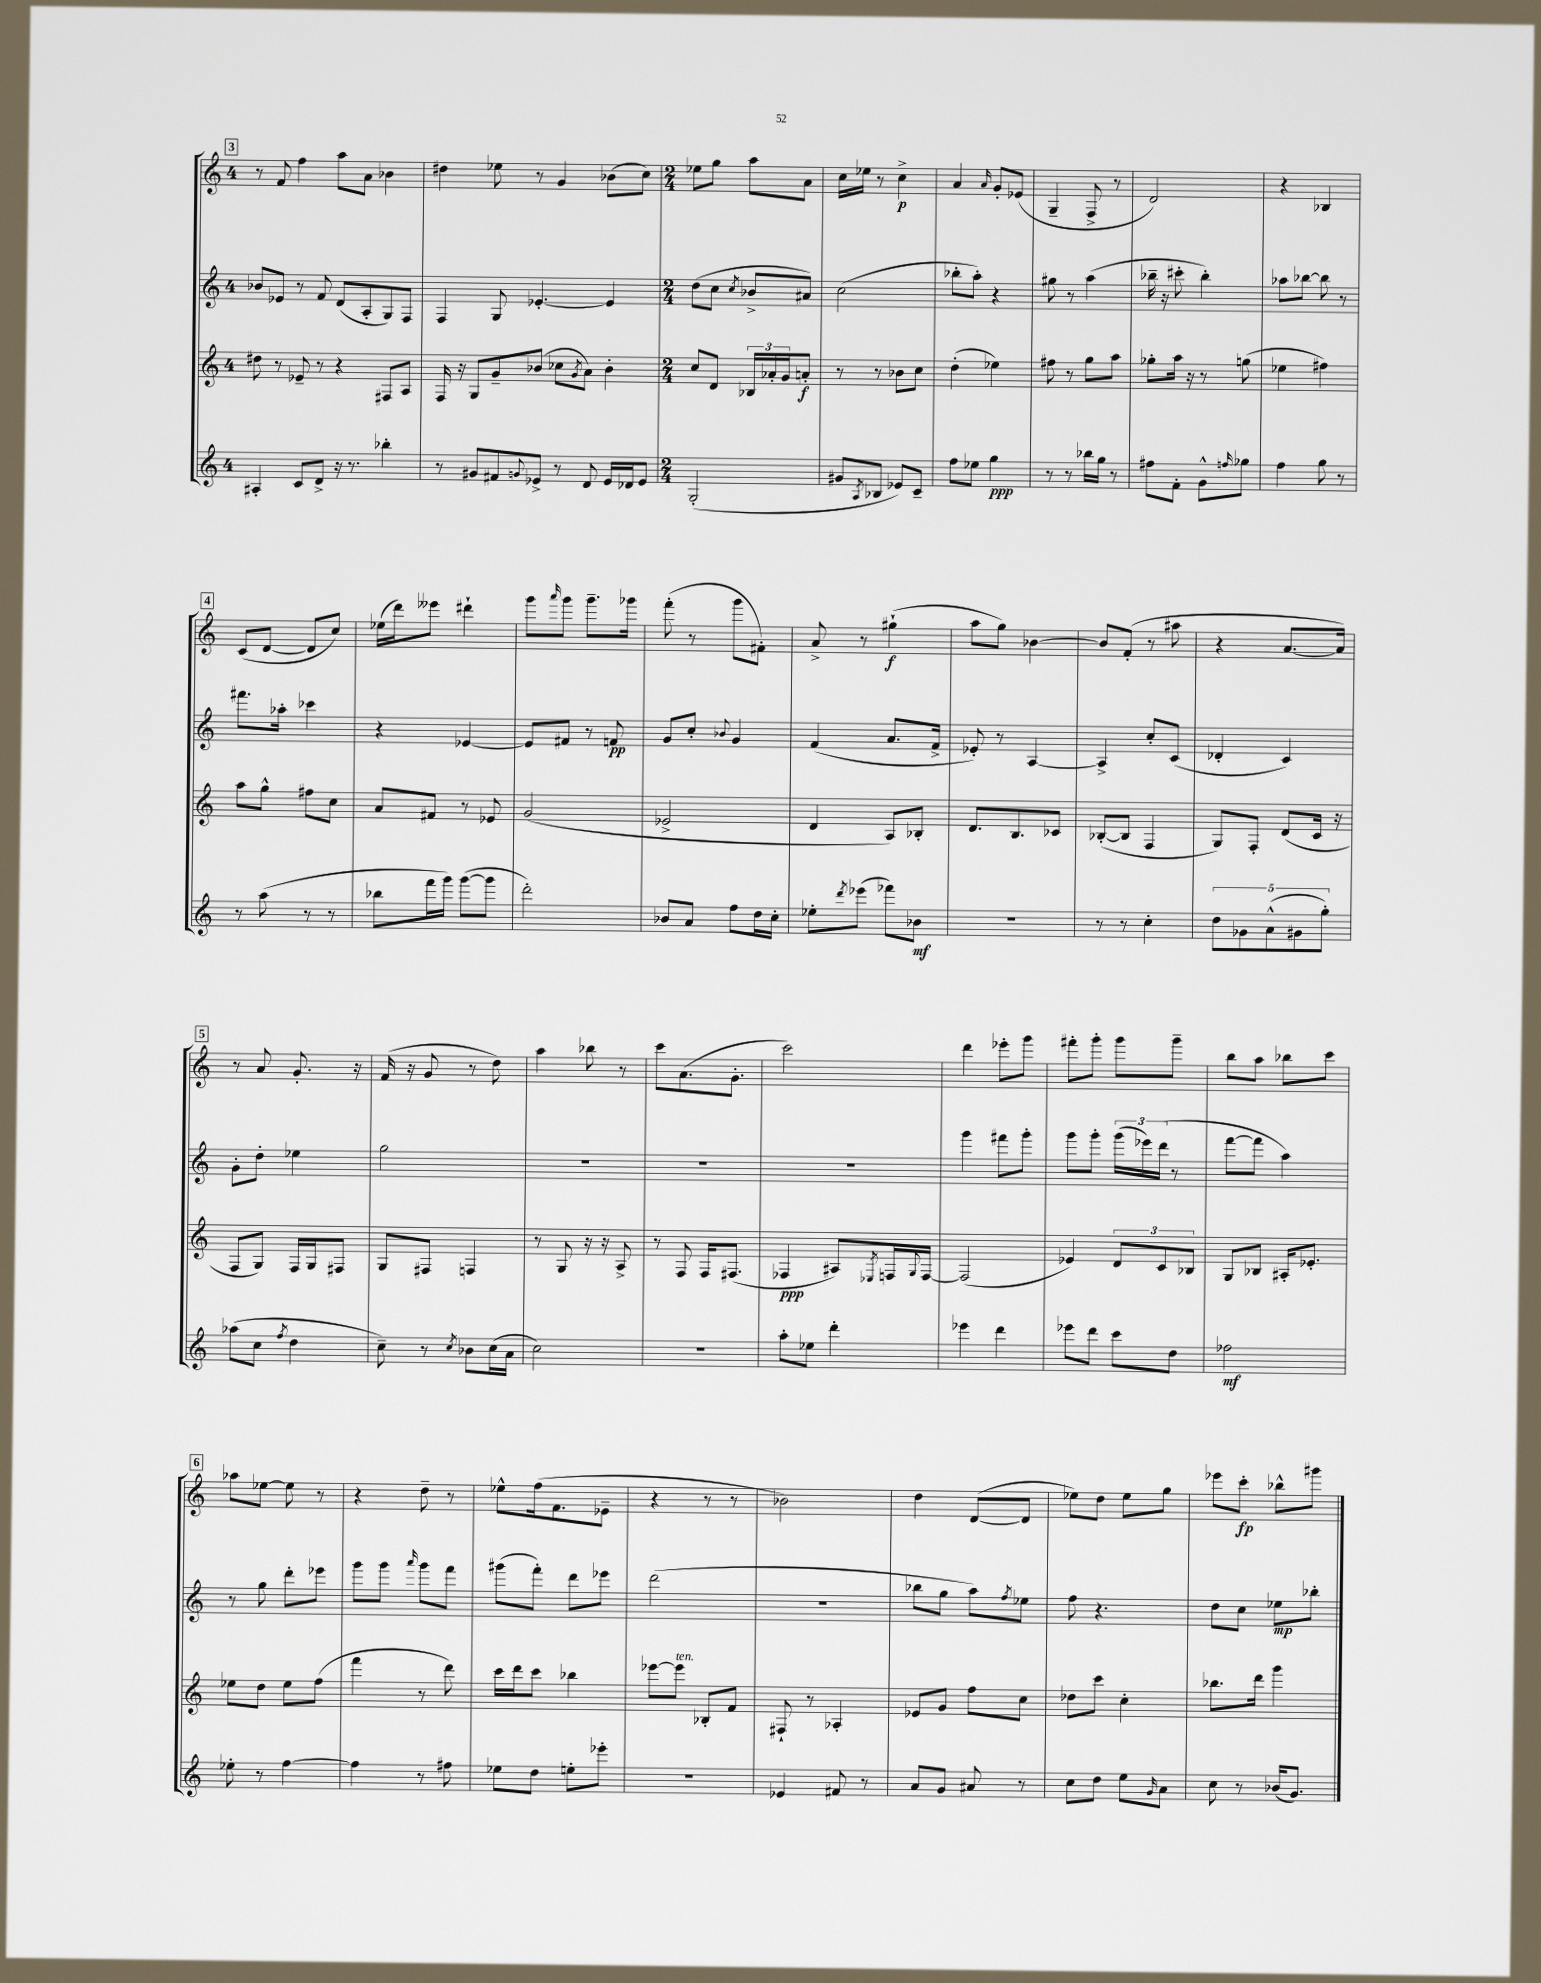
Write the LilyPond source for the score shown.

<<
\new StaffGroup <<
\new Staff = "s0" {
    \clef treble \key c \major \once \override Staff.TimeSignature.style = #'single-digit \time 4/4
    \mark \markup { \box "3" } r8 f'8 f''4 a''8 a'8 bes'4 |
    dis''4 ees''8 r8 g'4 bes'8( c''8) |
    \numericTimeSignature \time 2/4 ees''8 g''8 a''8 a'8 |
    c''16 ees''16 r8 c''4->\p |
    a'4 \grace { a'16 } g'8-. ees'8( |
    g4-- f8-> r8 |
    d'2) |
    r4 bes4 |
    \mark \markup { \box "4" } c'8( d'8~ d'8 c''8) |
    ees''16( d'''16) eeses'''8 dis'''4-! |
    g'''8 \grace { a'''16 } g'''8 g'''8.-- ges'''16 |
    f'''8-.( r8 g'''8 fis'8-.) |
    a'8-> r8 gis''4-!\f( |
    a''8 g''8) bes'4~ |
    bes'8 f'8-.( r8 ais''8 |
    r4 a'8.~ a'16) |
    \mark \markup { \box "5" } r8 a'8 g'8.-. r16 |
    f'16( r16 g'8 r8 d''8) |
    a''4 bes''8 r8 |
    c'''8 a'8.( g'8.-. |
    c'''2) |
    d'''4 ees'''8-. g'''8 |
    fis'''8-. g'''8-. g'''8 g'''8-- |
    b''8 a''8 bes''8 c'''8 |
    \mark \markup { \box "6" } aes''8 ees''8~ ees''8 r8 |
    r4 d''8-- r8 |
    ees''8-^ f''16( f'8. ees'8-- |
    r4 r8 r8 |
    bes'2) |
    d''4 d'8~( d'8 |
    ees''8) d''8 ees''8 g''8 |
    ees'''8 c'''8-.\fp bes''8-^ gis'''8 \bar "|." |
}
\new Staff = "s1" {
    \clef treble \key c \major \once \override Staff.TimeSignature.style = #'single-digit \time 4/4
    \mark \markup { \box "3" } bes'8 ees'8 r8 f'8 d'8( a8-. g8) f8 |
    f4 g8 ees'4.~-. ees'4 |
    \numericTimeSignature \time 2/4 d''8( c''8 \acciaccatura { c''8 } bes'8-> ais'8) |
    c''2( |
    bes''8-. a''8-.) r4 |
    gis''8 r8 a''4( |
    bes''16-- r16 cis'''8-. bes''4-.) |
    aes''8 bes''8~ bes''8 r8 |
    \mark \markup { \box "4" } fis'''8. aes''16-. ces'''4 |
    r4 ees'4~ |
    ees'8 fis'8 r8 f'8\pp |
    g'8 c''8-. \appoggiatura { bes'8 } g'4 |
    f'4( a'8. f'16-> |
    ees'8-.) r8 a4~ |
    a4-> c''8-. c'8( |
    des'4-. c'4) |
    \mark \markup { \box "5" } g'8-. d''8-. ees''4 |
    g''2 |
    R2 |
    r2 |
    R2 |
    g'''4 fis'''8 g'''8-. |
    g'''8 g'''8-. \tuplet 3/2 { g'''16( ees'''16) d'''16( } r8 |
    f'''8~ f'''8 a''4) |
    \mark \markup { \box "6" } r8 g''8 d'''8-. ees'''8 |
    g'''8 g'''8 \grace { a'''16 } g'''8 f'''8 |
    gis'''8( f'''8-.) d'''8 ees'''8 |
    d'''2( |
    R2 |
    bes''8 g''8 a''8) \acciaccatura { f''8 } ees''8 |
    f''8 r4. |
    d''8 c''8 ees''8\mp bes''8-. \bar "|." |
}
\new Staff = "s2" {
    \clef treble \key c \major \once \override Staff.TimeSignature.style = #'single-digit \time 4/4
    \mark \markup { \box "3" } dis''8 r8 ees'8-- r8 r4 fis8 a8 |
    f16 r16 g8 g'8-- bes'8( ces''8 \acciaccatura { g'8 } a'8) bes'4-. |
    \numericTimeSignature \time 2/4 c''8 d'8 \tuplet 3/2 { bes16 aes'16-. g'16 } a'8-.\f |
    r8 r8 bes'8 c''8 |
    d''4-.( ees''4) |
    fis''8 r8 g''8 a''8 |
    ges''8-. a''16 r16 r8 g''8( |
    ees''4 fis''4) |
    \mark \markup { \box "4" } a''8 g''8-^ fis''8 c''8 |
    a'8 fis'8 r8 ees'8 |
    g'2( |
    ees'2-> |
    d'4 a8) bes8-. |
    d'8. b8. ces'8 |
    bes8~-.( bes8 f4 |
    g8) f8-. d'8( c'16 r16 |
    \mark \markup { \box "5" } f8 g8) f16 g16 fis8 |
    g8 fis8 f4 |
    r8 g8 r16 r16 a8-> |
    r8 f8 f16 fis8.( |
    fes4\ppp ais8) \acciaccatura { ees8 } f16 \appoggiatura { g8 } f16~ |
    f2( |
    ees'4) \tuplet 3/2 { d'8 c'8 bes8 } |
    g8 bes8 ais16-. ees'8.-. |
    \mark \markup { \box "6" } ees''8 d''8 ees''8 f''8( |
    f'''4 r8 d'''8) |
    c'''16 d'''16 c'''8 bes''4 |
    ees'''8~ ees'''8^\markup { \italic "ten." } bes8-. f'8 |
    fis8-! r8 aes4-. |
    ees'8 g'8 f''8 c''8 |
    des''8 c'''8 c''4-. |
    bes''8. d'''16 g'''4 \bar "|." |
}
\new Staff = "s3" {
    \clef treble \key c \major \once \override Staff.TimeSignature.style = #'single-digit \time 4/4
    \mark \markup { \box "3" } ais4-. c'8 d'8-> r16 r8. bes''4-. |
    r8 gis'8 fis'8 \appoggiatura { g'8 } ees'8-> r8 d'8 ees'16 des'16 ees'8 |
    \numericTimeSignature \time 2/4 g2-.( |
    gis'8 \acciaccatura { a8 } bes8 ees'8) c'8-- |
    f''8 ees''8 g''4\ppp |
    r8 r8 bes''16 g''16 r8 |
    fis''8 f'8-. g'8-^ \grace { f''16 } ges''8 |
    f''4 g''8 r8 |
    \mark \markup { \box "4" } r8 a''8( r8 r8 |
    bes''8 f'''16 g'''16) g'''8~( g'''8 |
    d'''2-.) |
    bes'8 a'8 f''8 d''16 c''16-. |
    ees''8-. \acciaccatura { d'''8 } ees'''8( fes'''8) bes'8\mf |
    R2 |
    r8 r8 c''4-. |
    \tuplet 5/4 { d''8 ges'8 a'8-^( gis'8 g''8-.) } |
    \mark \markup { \box "5" } aes''8( c''8 \acciaccatura { f''8 } d''4 |
    c''8--) r8 \acciaccatura { c''8 } bes'8 c''16( a'16 |
    c''2) |
    R2 |
    a''8-. ees''8 d'''4-. |
    ees'''4 d'''4 |
    ees'''8 d'''8 c'''8 d''8 |
    fes''2\mf |
    \mark \markup { \box "6" } ees''8-. r8 f''4~ |
    f''4 r8 fis''8 |
    ees''8 d''8 e''8-. ees'''8-. |
    R2 |
    ees'4 fis'8 r8 |
    a'8 g'8 ais'8 r8 |
    c''8 d''8 e''8 \grace { g'16 } a'8 |
    c''8 r8 bes'16( g'8.) \bar "|." |
}
>>
>>
